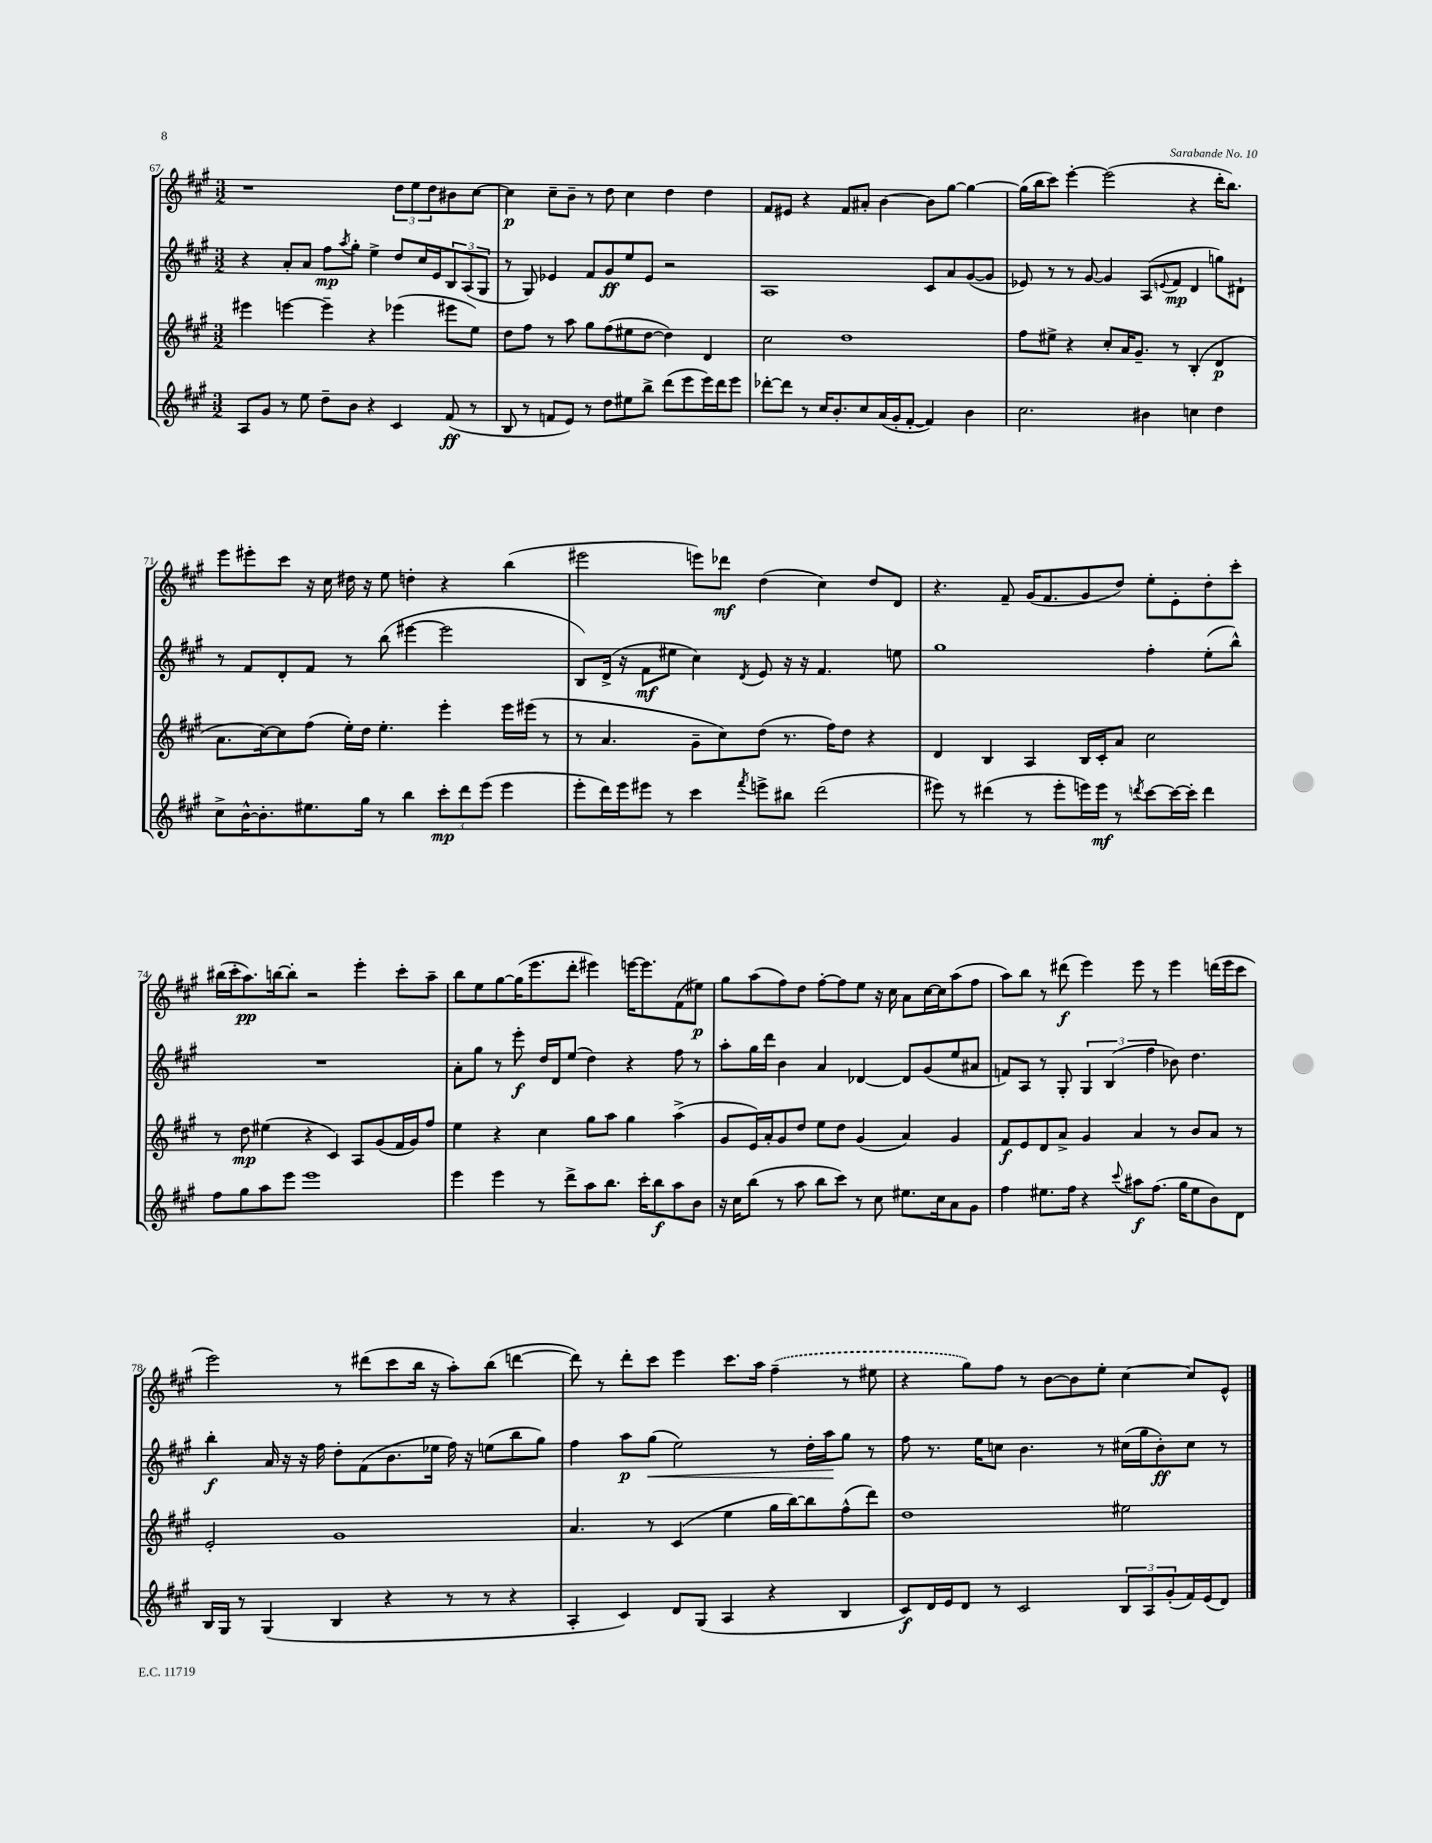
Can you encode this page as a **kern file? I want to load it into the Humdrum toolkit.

**kern	**dynam	**kern	**dynam	**kern	**dynam	**kern	**dynam
*part4	*part4	*part3	*part3	*part2	*part2	*part1	*part1
*staff4	*staff4	*staff3	*staff3	*staff2	*staff2	*staff1	*staff1
*clefG2	*	*clefG2	*	*clefG2	*	*clefG2	*
*k[f#c#g#]	*	*k[f#c#g#]	*	*k[f#c#g#]	*	*k[f#c#g#]	*
*M3/2	*	*M3/2	*	*M3/2	*	*M3/2	*
=67	=67	=67	=67	=67	=67	=67	=67
8A/L	.	4eee#X\	.	4r	.	1r	.
8g#/J	.	.	.	.	.	.	.
8r	.	[4eeen\	.	8a'/L	.	.	.
8ee\	.	.	.	8a/J	.	.	.
8dd~\L	.	4eee~\]	.	8ff#\L	mp	.	.
.	.	.	.	8qaa/	.	.	.
8b\J	.	.	.	8gg#'\J	.	.	.
4r	.	4r	.	4ee^\	.	.	.
4c#/	.	(4eee-X\	.	8dd/L	.	12dd\L	.
.	.	.	.	.	.	12ee\	.
.	.	.	.	16cc#/L	.	.	.
.	.	.	.	.	.	12dd\	.
.	.	.	.	16e/J	.	.	.
(8f#/	ff	8eee#X\L	.	12B/	.	8b#X\	.
.	.	.	.	(12A/	.	.	.
8r	.	8ee\J)	.	.	.	[8cc#\J	.
.	.	.	.	12G#/J	.	.	.
=68	=68	=68	=68	=68	=68	=68	=68
8B/	.	8dd\L	.	8r	.	4cc#\]	p
8r	.	8ff#\J	.	8G#/)	.	.	.
8fn/L	.	8r	.	4e-X/	.	8cc#~\L	.
8e/J)	.	8aa\	.	.	.	8b~\J	.
8r	.	8gg#\L	.	8f#/L	.	8r	.
8dd\L	.	(8ff#\	.	8g#/	ff	8dd\	.
8ee#X\	.	8ee#X\	.	8ee/	.	4cc#\	.
8bb^\J	.	[8dd\J	.	8e-/J	.	.	.
(8ddd\L	.	4dd\])	.	2r	.	4dd\	.
8eee\	.	.	.	.	.	.	.
16eee\L)	.	4d/	.	.	.	4dd\	.
16ddd\J	.	.	.	.	.	.	.
8eee\J	.	.	.	.	.	.	.
=69	=69	=69	=69	=69	=69	=69	=69
[8ddd-X'\L	.	2cc#\	.	1A	.	8f#/L	.
8ddd-\J]	.	.	.	.	.	8e#X/J	.
8r	.	.	.	.	.	4r	.
16cc#/KL	.	.	.	.	.	.	.
8.b'/	.	.	.	.	.	.	.
.	.	1dd	.	.	.	8f#/L	.
8cc#/	.	.	.	.	.	8a#X'/J	.
(16a/L	.	.	.	.	.	[4b\	.
16g#'/J	.	.	.	.	.	.	.
[8f#'/J	.	.	.	.	.	.	.
4f#/])	.	.	.	8c#/L	.	8b\L]	.
.	.	.	.	8a/	.	[8gg#\J	.
4b\	.	.	.	([8g#/	.	4gg#\_	.
.	.	.	.	8g#/J]	.	.	.
=70	=70	=70	=70	=70	=70	=70	=70
2.cc#\	.	8ff#\L	.	8e-X/)	.	(16gg#\LL]	.
.	.	.	.	.	.	16bb\J	.
.	.	8ee#X^\J	.	8r	.	8ccc#\J)	.
.	.	4r	.	8r	.	[4eee'\	.
.	.	.	.	[8g#/	.	.	.
.	.	8cc#'/L	.	4g#/]	.	(2eee\]	.
.	.	16a/K	.	.	.	.	.
.	.	8.g#~/J	.	.	.	.	.
4b#X\	.	.	.	(8A/L	.	.	.
.	.	.	.	8qqen/	.	.	.
.	.	8r	.	8f#/J	mp	.	.
4ccn\	.	(4B'/	.	4d/	.	4r	.
4dd\	.	4d/	p	8ggn\L)	.	16ddd'\KL	.
.	.	.	.	.	.	8.bb\J)	.
.	.	.	.	8d#X`\J	.	.	.
!!LO:LB:g=z
=71	=71	=71	=71	=71	=71	=71	=71
8cc#^\L	.	8.a\L	.	8r	.	8eee\L	.
[16b^^\K	.	.	.	8f#/L	.	8eee#X'\	.
8.b'\]	.	[16cc#\k)	.	.	.	.	.
.	.	8cc#\]	.	8d'/	.	8ccc#\J	.
8.ee#X\	.	(8ff#\J	.	8f#/J	.	16r	.
.	.	.	.	.	.	16cc#\	.
.	.	16ee'\LL)	.	8r	.	16dd#X\	.
16gg#\Jk	.	16dd\JJ	.	.	.	16r	.
8r	.	4.ee'\	.	(8bb\	.	8ee\	.
4bb\	.	.	.	[4eee#X\	.	4ddn'\	.
12ccc#'\L	mp	4eee'\	.	2eee#\]	.	4r	.
12ddd\	.	.	.	.	.	.	.
(12eee\J	.	.	.	.	.	.	.
4eee\	.	16eee\LL	.	.	.	(4bb\	.
.	.	(16eee#X\JJ	.	.	.	.	.
.	.	8r	.	.	.	.	.
=72	=72	=72	=72	=72	=72	=72	=72
8eee'\L	.	8r	.	8B/L)	.	2eee#X\	.
16ddd\L)	.	4.a/	.	(16d^/Jk	.	.	.
16eee\J	.	.	.	16r	.	.	.
8eee#X\J	.	.	.	8f#\L	mf	.	.
8r	.	.	.	8ee#X\J	.	.	.
4ccc#\	.	8g#~\L	.	4cc#\)	.	8eeen\L)	.
.	.	8cc#\)	.	.	.	8ddd-X\J	mf
8qfff#/	.	.	.	8qd/	.	.	.
8eeen^\L	.	(8dd\J	.	8e/	.	(4dd\	.
8bb#X\J	.	8.r	.	16r	.	.	.
.	.	.	.	16r	.	.	.
(2ddd\	.	.	.	4.f#/	.	4cc#\)	.
.	.	16ff#\KL)	.	.	.	.	.
.	.	8dd\J	.	.	.	.	.
.	.	4r	.	.	.	8dd/L	.
.	.	.	.	8een\	.	8d/J	.
=73	=73	=73	=73	=73	=73	=73	=73
8eee#X\)	.	4d/	.	1gg#	.	4.r	.
8r	.	.	.	.	.	.	.
(4ddd#X\	.	4B/	.	.	.	.	.
.	.	.	.	.	.	8f#~/	.
8r	.	4A/	.	.	.	(16g#/KL	.
.	.	.	.	.	.	8.f#/	.
8eee#'\L	.	.	.	.	.	.	.
16eeen\L)	.	16B/LL	.	.	.	8g#/	.
16eee\JJ	mf	16c#'/J	.	.	.	.	.
8r	.	8a/J	.	.	.	8dd/J)	.
8qdddn/	.	.	.	.	.	.	.
[8ccc#\L	.	2cc#\	.	4ff#'\	.	8ee'\L	.
16ccc#\L_	.	.	.	.	.	8e'\	.
16ccc#'\JJ]	.	.	.	.	.	.	.
4ddd\	.	.	.	(8ee'\L	.	8dd'\	.
.	.	.	.	8bb^^\J)	.	8ccc#'\J	.
!!LO:LB:g=z
=74	=74	=74	=74	=74	=74	=74	=74
8ff#\L	.	8r	.	1.r	.	(16bb#X\LL	.
.	.	.	.	.	.	16ccc#'\J	.
8gg#\	.	8dd\	mp	.	.	8.aa\)	pp
8aa\	.	(4ee#X\	.	.	.	.	.
.	.	.	.	.	.	[16bbn\k	.
8eee\J	.	.	.	.	.	8bb'\J]	.
1eee	.	4r	.	.	.	2r	.
.	.	4c#/)	.	.	.	.	.
.	.	8A/L	.	.	.	4eee'\	.
.	.	(8g#/	.	.	.	.	.
.	.	16f#/L	.	.	.	8ccc#'\L	.
.	.	16g#/J)	.	.	.	.	.
.	.	8ff#/J	.	.	.	8aa~\J	.
=75	=75	=75	=75	=75	=75	=75	=75
4eee\	.	4ee\	.	8a'\L	.	8bb\L	.
.	.	.	.	8gg#\J	.	8ee\	.
4eee\	.	4r	.	8r	.	[8gg#\	.
.	.	.	.	8eee'\	f	(16gg#\K]	.
.	.	.	.	.	.	8.eee\	.
8r	.	4cc#\	.	16dd/LL	.	.	.
.	.	.	.	16d/J	.	.	.
8ddd^\L	.	.	.	(8ee/J	.	8ddd'\J	.
8aa\	.	8gg#\L	.	4dd\)	.	4eee#X\)	.
8.bb\J	.	8aa\J	.	.	.	.	.
.	.	4gg#\	.	4r	.	[16eeen\KL	.
16ccc#'\KL	.	.	.	.	.	8.eee\]	.
8bb\	f	.	.	.	.	.	.
8aa\	.	(4aa^\	.	8ff#\	.	(8f#\	.
8b\J	.	.	.	8r	.	8ee#X\J)	p
=76	=76	=76	=76	=76	=76	=76	=76
16r	.	8g#/L	.	8aa'\L	.	8gg#\L	.
16cc#\KL	.	.	.	.	.	.	.
(8bb\J	.	16e/L)	.	16gg#\L	.	(8aa\	.
.	.	16a'/J	.	16ddd\JJ	.	.	.
8r	.	8g#/	.	4b\	.	8ff#\)	.
8aa\	.	8dd/J	.	.	.	8dd\J	.
8bb\L	.	8ee\L	.	4a/	.	[8ff#'\L	.
8ccc#\J)	.	8dd\J	.	.	.	8ff#\]	.
8r	.	(4g#/	.	[4d-X/	.	8ee\J	.
8cc#\	.	.	.	.	.	16r	.
.	.	.	.	.	.	16cc#\	.
8.ee#X\L	.	4a/)	.	8d-/L]	.	8a\L	.
.	.	.	.	(8g#/	.	[16cc#\L	.
16cc#\k	.	.	.	.	.	16cc#\J]	.
8a\	.	4g#/	.	8ee/	.	(8aa\	.
8g#\J	.	.	.	8a#X/J	.	8ff#\J	.
=77	=77	=77	=77	=77	=77	=77	=77
4ff#\	.	8f#/L	f	8fn/L)	.	8aa\L)	.
.	.	8e/	.	8A/J	.	8bb\J	.
8.ee#X\L	.	8d/	.	8r	.	8r	.
.	.	8a^/J	.	8G#'/	.	(8ddd#X\	f
16ff#\Jk	.	.	.	.	.	.	.
4r	.	4g#/	.	6G#/	.	4eee\)	.
.	.	.	.	(6B/	.	.	.
8qqccc#/	.	.	.	.	.	.	.
8aa#X\L	f	4a/	.	.	.	8eee\	.
.	.	.	.	6ff#\	.	.	.
(8.ff#\J	.	.	.	.	.	8r	.
.	.	8r	.	8b-X\)	.	4eee\	.
16gg#\KL	.	.	.	.	.	.	.
8ee#\	.	8b/L	.	4.dd\	.	.	.
8b\)	.	8a/J	.	.	.	(16dddn\LL	.
.	.	.	.	.	.	16eee\J	.
8d\J	.	8r	.	.	.	8ccc#\J	.
!!LO:LB:g=z
=78	=78	=78	=78	=78	=78	=78	=78
16B/LL	.	2e'/	.	4bb'\	f	2eee\)	.
16G#/JJ	.	.	.	.	.	.	.
8r	.	.	.	.	.	.	.
(4G#/	.	.	.	16a/	.	.	.
.	.	.	.	16r	.	.	.
.	.	.	.	16r	.	.	.
.	.	.	.	16ff#\	.	.	.
4B/	.	1g#	.	8dd'\L	.	8r	.
.	.	.	.	(8f#\	.	(8ddd#X\L	.
4r	.	.	.	8.b\	.	8ccc#\	.
.	.	.	.	.	.	16bb\Jk	.
.	.	.	.	16ee-X\Jk	.	16r	.
8r	.	.	.	16ff#\)	.	8aa'\L)	.
.	.	.	.	16r	.	.	.
8r	.	.	.	(8een\L	.	(8bb\J	.
4r	.	.	.	8bb\	.	[4dddn\	.
.	.	.	.	8gg#\J)	.	.	.
=79	=79	=79	=79	=79	=79	=79	=79
4A'/	.	4.a/	.	4ff#\	.	8ddd\])	.
.	.	.	.	.	.	8r	.
4c#/)	.	.	.	8aa\L	p	8ddd'\L	.
!	!	!	!	!	!LO:HP:b	!	!
.	.	8r	.	(8gg#\J	<	8ccc#\J	.
8d/L	.	(4c#/	.	2ee\)	.	4eee\	.
(8G#/J	.	.	.	.	.	.	.
4A/	.	4ee\	.	.	.	8.ccc#\L	.
.	.	.	.	.	.	16aa\Jk	.
4r	.	16gg#\LL	.	8r	.	(4ff#~\	.
.	.	[16bb\J)	.	.	.	.	.
.	.	8bb\]	.	16dd'\LL	.	.	.
.	.	.	.	16aa\J	.	.	.
4B/	.	(8ff#^^\	.	8gg#\J	[	8r	.
.	.	8ddd\J)	.	8r	.	8ee#X\	.
=80	=80	=80	=80	=80	=80	=80	=80
8c#/L)	f	1dd	.	8ff#\	.	4r	.
16d/L	.	.	.	8.r	.	.	.
16e/J	.	.	.	.	.	.	.
8d/J	.	.	.	.	.	8gg#\L)	.
.	.	.	.	16ee\KL	.	.	.
8r	.	.	.	8ccn\J	.	8ff#\J	.
2c#/	.	.	.	4.b\	.	8r	.
.	.	.	.	.	.	[8b\L	.
.	.	.	.	.	.	8b\]	.
.	.	.	.	8r	.	8ee'\J	.
12B/L	.	2ee#X\	.	(16cc#X\LL	.	[4cc#\	.
.	.	.	.	16gg#\J	.	.	.
12A/	.	.	.	.	.	.	.
.	.	.	.	8b'\)	ff	.	.
(12g#'/	.	.	.	.	.	.	.
16f#/L)	.	.	.	8cc#\J	.	8cc#/L]	.
(16e/J	.	.	.	.	.	.	.
8d/J)	.	.	.	8r	.	8e^^/J	.
==	==	==	==	==	==	==	==
*-	*-	*-	*-	*-	*-	*-	*-
